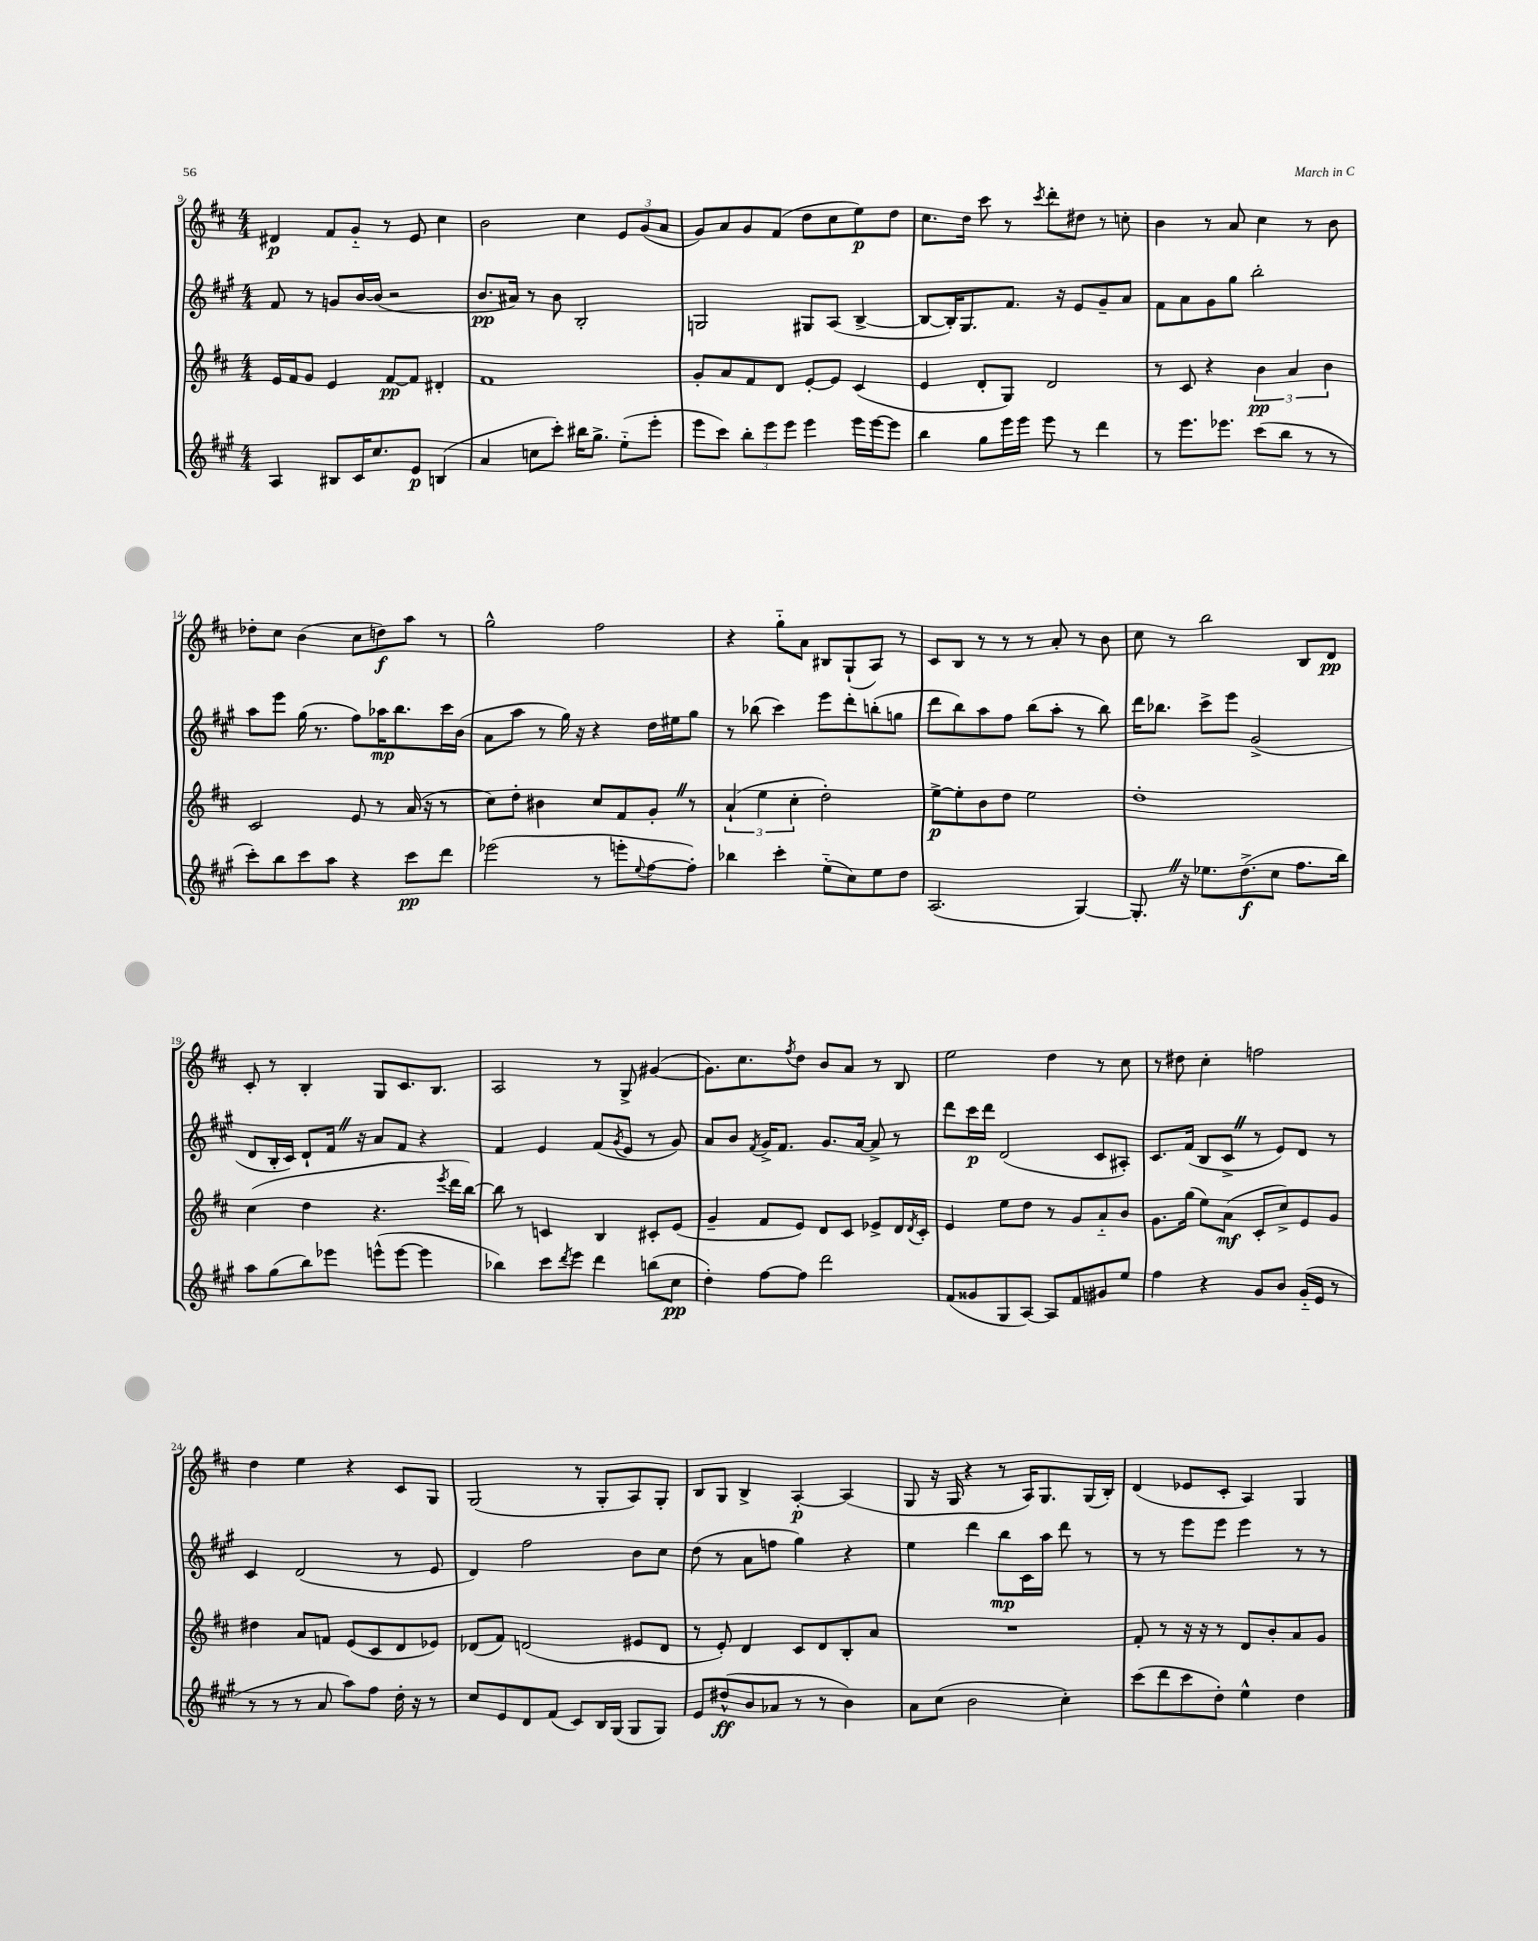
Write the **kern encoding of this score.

**kern	**kern	**kern	**kern
*staff4	*staff3	*staff2	*staff1
*clefG2	*clefG2	*clefG2	*clefG2
*k[f#c#g#]	*k[f#c#]	*k[f#c#g#]	*k[f#c#]
*M4/4	*M4/4	*M4/4	*M4/4
4A/	16e/LL	8f#/	4d#/
.	16f#/J	.	.
.	8g/J	8r	.
8B#/L	4e/	8g/L	8f#/L
16c#/K	.	[16b/L	8g'~/J
8.cc#/	.	(16b/]JJ	.
.	[8f#/L	2r	8r
8e/J	8f#/]J	.	8e/
(4B/	4d#'/	.	4cc#\
=	=	=	=
4a/	1f#	8.b/L	2b\
.	.	16a#/Jk)	.
8cc\L	.	8r	.
8ccc#'\J)	.	8b\	.
16bb#\LK	.	2B'/	4cc#\
8.gg#^\J	.	.	.
(8ee'~\L	.	.	12e/L
.	.	.	(12g/
8eee'\J	.	.	.
.	.	.	12a/J
=	=	=	=
8eee\L	8g'/L	2G/	8g/L)
8ccc#\J)	8a/	.	8a/
12bb'\L	8f#/	.	8g/
12eee\	.	.	.
.	8d/J	.	(8f#/J
12eee\J	.	.	.
4eee\	[8e'/L	8G#/L	8dd\L
.	8e/]J	(8A/J	8cc#\
16eee\LL	(4c#/	[4B^/	8ee\)
[16eee\J	.	.	.
8eee\]J	.	.	8dd\J
=	=	=	=
4bb\	4e/	8B/_L	8.cc#\L
.	.	16B'/]K)	.
.	.	8.G#/	16dd\Jk
8gg#\L	8d'/L	.	8ccc#\
16eee\L	8G/J)	8.f#/J	8r
16eee\JJ	.	.	.
.	.	.	8qccc#/
8eee\	2d/	.	8ddd'\L
.	.	16r	.
8r	.	8e/L	8dd#\J
4ddd\	.	8g#~/	8r
.	.	8a/J	8cc'\
=	=	=	=
8r	8r	8f#\L	4b\
8.eee\L	8c#/	8a\	.
.	4r	8g#\	8r
8.eee-\J	.	.	.
.	.	8gg#\J	8a/
(8ccc#\L	6b\	2bb'\	4cc#\
8bb\J	.	.	.
.	6a/	.	.
8r	.	.	8r
.	6b\	.	.
8r	.	.	8b\
=	=	=	=
8ccc#'\L)	2c#/	8aa\L	8dd-'\L
8bb\	.	8eee\J	8cc#\J
8ccc#\	.	(16gg#\	(4b\
.	.	8.r	.
8aa\J	.	.	.
4r	8e/	8ff#\L)	8cc#\L
.	8r	16aa-\K	8dd\)
.	.	8.bb\	.
8ccc#\L	(16a/	.	8aa\J
.	16r	.	.
8ddd\J	8r	16ccc#\L	8r
.	.	(16b\JJ	.
=	=	=	=
(2eee-\	8cc#\L)	8a\L	2gg^^\
.	8dd'\J	8aa\J	.
.	4b#\	8r	.
.	.	16gg#\)	.
.	.	16r	.
8r	8cc#/L	4r	2ff#\
8eee'\L	8f#/	.	.
8qqee/	.	.	.
[8ff#\	8g'/J	16dd\LL	.
.	.	16ee#\J	.
8ff#'\]J)	8r	8gg#\J	.
=	=	=	=
4bb-\	(6a`/	8r	4r
.	.	(8bb-\	.
.	6ee\	.	.
4ccc#'\	.	4ccc#\)	8gg'~\L
.	6cc#'\	.	.
.	.	.	8a\J
(8ee'~\L	2dd'\)	8eee\L	8B#/L
8cc#\)	.	8ddd'\	(8G`/
8ee\	.	(8bb'\	8A/J)
8dd\J	.	8gg\J	8r
=	=	=	=
(2.A/	[8ee^\L	8ddd\L	8c#/L
.	8ee'\]	8bb\)	8B/J
.	8b\	8aa\	8r
.	8dd\J	8ff#\J	8r
.	2ee\	(8bb\L	8r
.	.	8aa'\J	8a'/
[4G#/)	.	8r	8r
.	.	8bb\)	8b\
=	=	=	=
8.G#'/]	1dd'	16ddd\LK	8cc#\
.	.	8.bb-\J	.
.	.	.	8r
16r	.	.	.
8.ee-\L	.	8ccc#^\L	2bb\
.	.	8eee\J	.
(8.dd^\	.	.	.
.	.	(2g#^/	.
8cc#\J	.	.	.
8.ff#\L	.	.	8B/L
.	.	.	8d/J
16bb\Jk)	.	.	.
=	=	=	=
8aa\L	(4cc#\	8d/L	8c#'/
(8gg#\	.	16B'/L	8r
.	.	16c#/JJ)	.
8bb\)	4dd\	8d`/L	4B'/
8eee-\J	.	16f#/Jk	.
.	.	16r	.
(8eee^^\L	4.r	8a/L	8G/L
[8eee\J	.	8f#/J	8.c#/
4eee\]	.	4r	.
.	.	.	8.B/J
.	8qeee/	.	.
.	16ddd\LL	.	.
.	[16bb\JJ)	.	.
=	=	=	=
4bb-\)	8bb\]	4f#/	2A/
.	8r	.	.
8ccc#\L	4c/	4e/	.
8qddd/	.	.	.
8eee\J	.	.	.
4ddd\	4B/	(8f#/L	8r
.	.	8qg#/	.
.	.	8e/J	8G^/
(8bb\L	8c#'/L	8r	([4g#/
8cc#\J	(8e/J	8g#/)	.
=	=	=	=
4dd'\)	4g~/	8a/L	8.g#\]L)
.	.	8b/J	.
.	.	.	8.cc#\
.	.	8qf#/	.
[8ff#\L	8f#/L	16g#^/LK	.
.	.	8.f#/J	.
.	.	.	8qff#/
8ff#\]J	8e/J)	.	8dd\J
2ddd\	8d/L	8.g#/L	8b/L
.	8c#/J	.	8a/J
.	.	[16a/Jk	.
.	8e-^/L	8a^/]	8r
.	16d/L	8r	8B/
.	8qd/	.	.
.	16c#'/JJ	.	.
=	=	=	=
(8f#/L	4e/	8ddd\L	2ee\
8g##/	.	16ccc#\L	.
.	.	16ddd\JJ	.
8G#/	8ee\L	(2d/	.
[8A/J)	8dd\J	.	.
8A/]L	8r	.	4dd\
8f#/	8g/L	.	.
8g#/	8a'~/	8c#/L	8r
8ee/J	8b/J	8A#'/J)	8cc#\
=	=	=	=
4ff#\	8.g\L	8.c#/L	8r
.	.	.	8dd#\
.	(16gg\Jk	(16f#/Jk	.
4r	8ee\L)	8B/L	4cc#'\
.	(8a\J	8c#^/J	.
8g#/L	8c#'/L	8r	2ff\
8b/J	8cc#^/)	8e/L)	.
(16g#'~/LL	8e/	8d/J	.
16e/JJ	.	.	.
8r	8g/J	8r	.
=	=	=	=
8r	4dd#\	4c#/	4dd\
8r	.	.	.
8r	8a/L	(2d/	4ee\
8a/	8f/J	.	.
8aa\L)	(8e/L	.	4r
8ff#\J	8c#/	.	.
16dd'\	8d/	8r	8c#/L
16r	.	.	.
8r	8e-/J)	8e/	8G/J
=	=	=	=
8cc#/L	(8d-/L	4d/)	(2G/
8e/	8f#/J)	.	.
8d/	(2d/	2ff#\	.
(8f#/J	.	.	.
8c#/L)	.	.	8r
16B/L	.	.	8G'/L
(16G#/JJ	.	.	.
8G#/L	8e#/L	8b\L	8A/)
8G#/J)	8d/J	8cc#\J	8G'/J
=	=	=	=
8e/L	8r	(8dd\	8B/L
(8dd#^^/	8e'/)	8r	8G/J
8b/	4d/	8a\L	4B^/
8a-/J	.	8ff\J	.
8r	8c#/L	4gg#\)	[4A'/
8r	8d/	.	.
4b\)	8B'/	4r	(4A/]
.	8a/J	.	.
=	=	=	=
8a\L	1r	4ee\	8G/
(8cc#\J	.	.	16r
.	.	.	16G/
2b\	.	4ddd\	4r
.	.	8bb\L	8r
.	.	16c#\L	16A/LK)
.	.	16aa\JJ	8.G/
4cc#'\)	.	8ddd\	.
.	.	8r	(16G/L
.	.	.	16B'/JJ)
=	=	=	=
(8ccc#\L	8f#'/	8r	(4d/
8ddd\	8r	8r	.
8ccc#\	16r	8eee\L	8e-/L
.	16r	.	.
8dd'\J)	8r	8eee\J	8c#'/J
4ee^^\	8d/L	4eee\	4A/)
.	8b'/	.	.
4dd\	8a/	8r	4G/
.	8g/J	8r	.
==	==	==	==
*-	*-	*-	*-
